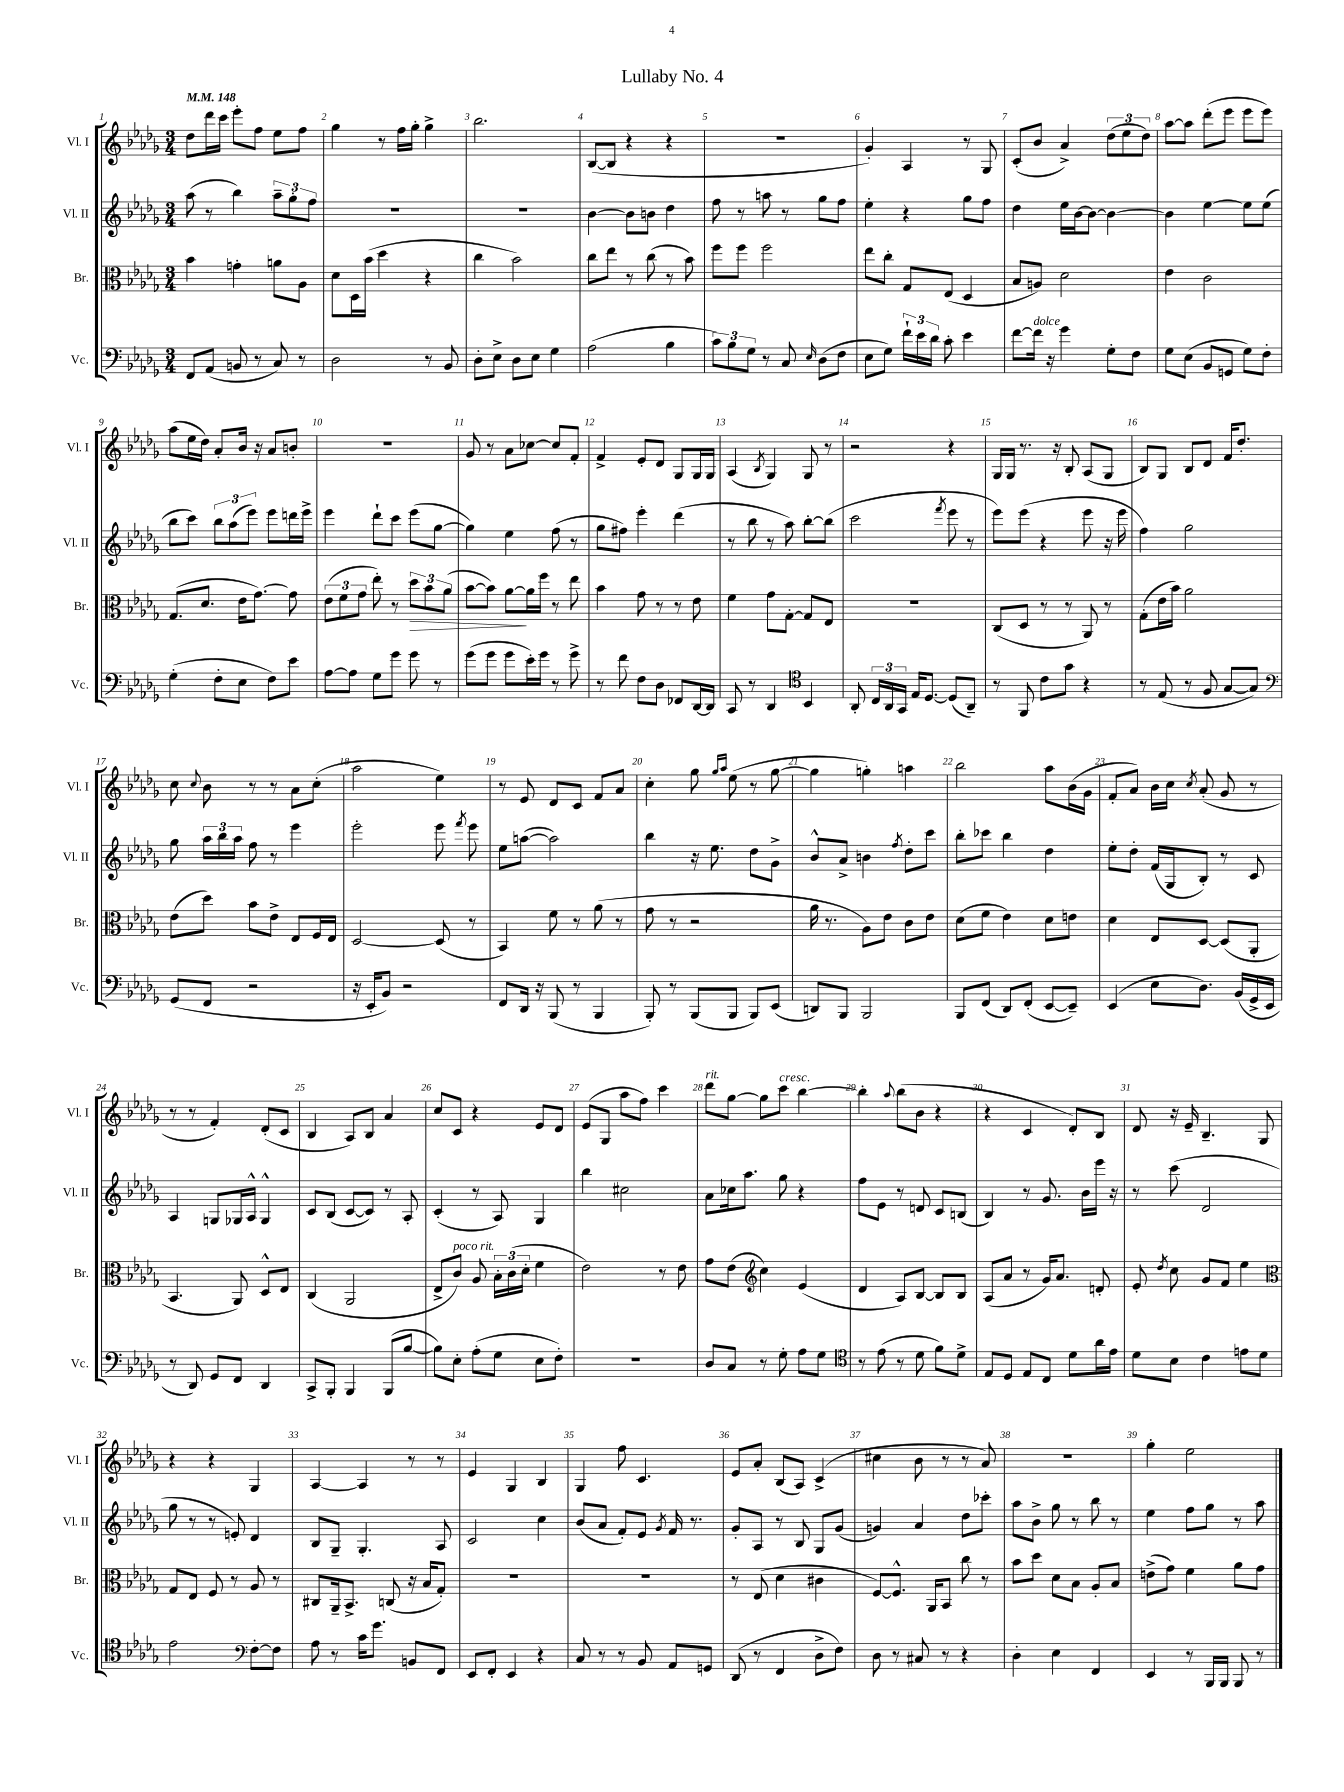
\header { title = "Lullaby No. 4" }
<<
\new StaffGroup <<
\new Staff = "s0" \with { instrumentName = "Vl. I" shortInstrumentName = "Vl. I" } {
    \clef treble \key des \major \numericTimeSignature \time 3/4 \tempo 4 = 148
    \autoBeamOff des''8[ des'''16 c'''16] ees'''8[-. f''8] ees''8[ f''8] |
    ges''4 r8 f''16[ ges''16]-. ges''4-> |
    bes''2. |
    bes8[~( bes8] r4 r4 |
    R2. |
    ges'4-.) aes4 r8 ges8 |
    c'8[-.( bes'8] aes'4->) \tuplet 3/2 { des''8[( ees''8 des''8]) } |
    aes''8[~ aes''8] des'''8[-.( ees'''8] ees'''8[ ees'''8]) |
    aes''8[( ees''16 des''16]) aes'8[-. bes'16] r16 aes'8[ b'8]-. |
    R2. |
    ges'8 r8 aes'8[ ces''8]~ ces''8[ f'8]-. |
    f'4-> ees'8[-. des'8] ges8[ ges16 ges16] |
    aes4( \acciaccatura { bes8 } ges4) ges8 r8 |
    r2 r4 |
    ges16[ ges16] r8. r16 bes8-. aes8[( ges8] |
    bes8[) ges8] bes8[ des'8] f'16[ des''8.]-. |
    c''8 \appoggiatura { c''8 } bes'8 r8 r8 aes'8[ c''8]-.( |
    aes''2 ees''4) |
    r8 ees'8 des'8[ c'8] f'8[ aes'8] |
    c''4-. ges''8 \grace { ges''16[ aes''16] } ees''8( r8 ges''8~ |
    ges''4 g''4-.) a''4 |
    bes''2 aes''8[ bes'16( ges'16] |
    f'8[-. aes'8]) bes'16[ c''16] \acciaccatura { c''8 } aes'8-.( ges'8 r8 |
    r8 r8 f'4-.) des'8[-.( c'8] |
    bes4 aes8[) bes8] aes'4 |
    c''8[ c'8] r4 ees'8[ des'8] |
    ees'8[( ges8] aes''8[ f''8]) c'''4 |
    des'''8[^\markup { \italic "rit." } ges''8]~ ges''8[ c'''8]^\markup { \italic "cresc." } bes''4~ |
    bes''4-. \appoggiatura { aes''8 } bes''8[( bes'8] r4 |
    r4 c'4 des'8[-.) bes8] |
    des'8 r16 ees'16-- bes4.-- ges8 |
    r4 r4 ges4 |
    aes4~ aes4 r8 r8 |
    ees'4 ges4 bes4 |
    ges4 f''8 c'4. |
    ees'8[ aes'8]-. bes8[( aes8]) c'4->( |
    cis''4 bes'8 r8 r8 aes'8) |
    R2. |
    ges''4-. ees''2 \bar "|." |
}
\new Staff = "s1" \with { instrumentName = "Vl. II" shortInstrumentName = "Vl. II" } {
    \clef treble \key des \major \numericTimeSignature \time 3/4
    \autoBeamOff aes''8( r8 bes''4) \tuplet 3/2 { aes''8[-- ges''8-. f''8] } |
    R2. |
    R2. |
    bes'4~ bes'8[ b'8] des''4 |
    f''8 r8 a''8 r8 ges''8[ f''8] |
    ees''4-. r4 ges''8[ f''8] |
    des''4 ees''16[ bes'16~ bes'8]~ bes'4~ |
    bes'4 ees''4~ ees''8[ ees''8]( |
    bes''8[ c'''8]) \tuplet 3/2 { bes''8[ aes''8( ees'''8]) } ees'''8[ d'''16 ees'''16]-> |
    ees'''4 des'''8[-! c'''8] ees'''8[( ges''8]~ |
    ges''4) ees''4 f''8( r8 |
    ges''8[ fis''8]) ees'''4-. des'''4( |
    r8 bes''8 r8 aes''8) bes''8[~-. bes''8]( |
    c'''2 \acciaccatura { f'''8 } ees'''8 r8 |
    ees'''8[) ees'''8]( r4 ees'''8 r16 ees'''16 |
    f''4) ges''2 |
    ges''8 \tuplet 3/2 { aes''16[ bes''16 aes''16] } f''8 r8 ees'''4 |
    ees'''2-. ees'''8 \acciaccatura { f'''8 } ees'''8 |
    ees''8[ a''8]~( a''2) |
    bes''4 r16 ees''8. des''8[ ges'8]-> |
    bes'8[-^ aes'8]-> b'4 \acciaccatura { f''8 } des''8[-. c'''8] |
    bes''8[-. ces'''8] bes''4 des''4 |
    ees''8[-. des''8]-. f'16[( ges16 bes8]-.) r8 c'8 |
    aes4 g8[ ges16 aes16]-^ ges4-^ |
    c'8[ bes8]( c'8[~ c'8]) r8 aes8-. |
    c'4-.( r8 aes8) ges4 |
    bes''4 cis''2 |
    aes'8[ ces''16 aes''8.] ges''8 r4 |
    f''8[ ees'8] r8 d'8 c'8[ b8]( |
    bes4) r8 ges'8. bes'16[ ees'''16] r16 |
    r8 c'''8( des'2 |
    ges''8 r8 r8 e'8-.) des'4 |
    bes8[ ges8]-- ges4.-. aes8 |
    c'2 c''4 |
    bes'8[( aes'8] f'8[-.) ees'8] \acciaccatura { ges'8 } f'16 r8. |
    ges'8[-. aes8] r8 bes8 ges8[ ges'8]( |
    g'4) aes'4 des''8[ ces'''8]-. |
    aes''8[ bes'8]-> ges''8 r8 bes''8 r8 |
    ees''4 f''8[ ges''8] r8 aes''8 \bar "|." |
}
\new Staff = "s2" \with { instrumentName = "Br." shortInstrumentName = "Br." } {
    \clef alto \key des \major \numericTimeSignature \time 3/4
    \autoBeamOff bes'4 g'4-. a'8[ aes8] |
    des'8[ des16 bes'16]( des''4 r4 |
    c''4 bes'2) |
    c''8[ ees''8] r8 c''8( r8 bes'8) |
    f''8[ f''8] f''2 |
    ees''8[ c''8]-. ges8[ ees8]( des4 |
    bes8[ a8]) des'2 |
    ees'4 c'2 |
    ges8.[( des'8.] ees'16[ ges'8.]~) ges'8 |
    \tuplet 3/2 { ees'8[( f'8 ges'8] } ees''8-.) r8 \tuplet 3/2 { des''8[\> bes'8 aes'8]( } |
    bes'8[~ bes'8]) aes'8[~\! aes'16 f''16] r8 ees''8 |
    bes'4 ges'8 r8 r8 ees'8 |
    f'4 ges'8[ ges8]~-. ges8[ ees8] |
    R2. |
    c8[( des8] r8 r8 aes,8) r8 |
    ges8[-.( ees'16 bes'16]) aes'2 |
    ees'8[( des''8]) bes'8[ ees'8]-> ees8[ f16 ees16] |
    des2~ des8( r8 |
    bes,4) f'8 r8 aes'8( r8 |
    ges'8 r8 r2 |
    aes'16 r8. aes8[) ees'8] c'8[ ees'8] |
    des'8[( f'8] ees'4) des'8[ e'8] |
    des'4 ees8[ des8]~ des8[( aes,8]-. |
    bes,4. aes,8) des8[-^ ees8] |
    c4( aes,2 |
    ees8[-> c'8]^\markup { \italic "poco rit." }) aes8 \tuplet 3/2 { bes16[-. c'16( des'16]-. } f'4 |
    ees'2) r8 ees'8 |
    ges'8[ ees'8]( \clef treble c''4) ees'4( |
    des'4 aes8[) bes8]~ bes8[ bes8] |
    aes8[( aes'8] r8 ges'16[) aes'8.] d'8-. |
    ees'8-. \acciaccatura { des''8 } c''8 ges'8[ f'8] ees''4 |
    \clef alto ges8[ ees8] f8 r8 aes8 r8 |
    cis8[ aes,16-- bes,8.]-> c8( r16 bes16[ ges8]-.) |
    R2. |
    R2. |
    r8 ees8( des'4 cis'4 |
    f8[~) f8.]-^ aes,16[ bes,8] c''8 r8 |
    bes'8[ des''8] des'8[ bes8] aes8[-. bes8] |
    e'8[->( ges'8]) f'4 aes'8[ ges'8] \bar "|." |
}
\new Staff = "s3" \with { instrumentName = "Vc." shortInstrumentName = "Vc." } {
    \clef bass \key des \major \numericTimeSignature \time 3/4
    \autoBeamOff f,8[ aes,8]( b,8 r8 c8) r8 |
    des2 r8 bes,8 |
    des8[-. ees8]-> des8[ ees8] ges4 |
    aes2( bes4 |
    \tuplet 3/2 { c'8[) bes8 ges8] } r8 c8 \grace { ees16 } des8[( f8] |
    ees8[ ges8]) \tuplet 3/2 { f'16[-! ees'16 des'16] } c'8-. ees'4 |
    f'8[~ f'16]^\markup { \italic "dolce" } r16 ges'4 ges8[-. f8] |
    ges8[ ees8]( bes,8[ g,8] ges8[) f8]-. |
    ges4-.( f8[-. ees8] f8[) ees'8] |
    aes8[~ aes8] ges8[ ges'8] ges'8 r8 |
    ges'8[( ges'8] ges'8[ ees'16-.) ges'16] r8 ges'8-> |
    r8 f'8 f8[ des8] fes,8[ des,16~ des,16] |
    c,8 r8 des,4 \clef tenor bes,4 |
    aes,8-. \tuplet 3/2 { c16[ aes,16 ges,16] } ees16[ des8.]~ des8[( aes,8]--) |
    r8 f,8 c'8[ ges'8] r4 |
    r8 ees8( r8 f8 ges8[~ ges8]) |
    \clef bass ges,8[( f,8] r2 |
    r16 ees,16[-. bes,8]) r2 |
    f,8[ des,16] r16 bes,,8( r8 bes,,4 |
    bes,,8-.) r8 bes,,8[( bes,,8] bes,,8[) ees,8]( |
    d,8[) bes,,8] bes,,2 |
    bes,,8[ f,8]( des,8[) f,8]-.( ees,8[~ ees,8]--) |
    ees,4( ees8[ des8.]) bes,16[( ges,16-> ees,16] |
    r8 des,8) ges,8[ f,8] des,4 |
    c,8[-> bes,,8]-. bes,,4 bes,,8[( bes8]~ |
    bes8[) ees8]-. aes8[-.( ges8] ees8[ f8]-.) |
    R2. |
    des8[ c8] r8 ges8-. aes8[ ges8] |
    \clef tenor r8 ees'8( r8 des'8 f'8[) des'8]-> |
    ees8[ des8] ees8[ c8] des'8[ aes'16 ees'16] |
    des'8[ bes8] c'4 e'8[ des'8] |
    ees'2 \clef bass f8[~-. f8] |
    aes8 r8 c'16[ ges'8.] b,8[ f,8] |
    ees,8[ f,8]-. ees,4 r4 |
    c8 r8 r8 bes,8 aes,8[ g,8] |
    des,8( r8 f,4 des8[-> f8]) |
    des8 r8 cis8 r8 r4 |
    des4-. ees4 f,4 |
    ees,4 r8 bes,,16[ bes,,16] bes,,8 r8 \bar "|." |
}
>>
>>
\layout { \context { \Score \override BarNumber.break-visibility = ##(#f #t #t) barNumberVisibility = #all-bar-numbers-visible } }
